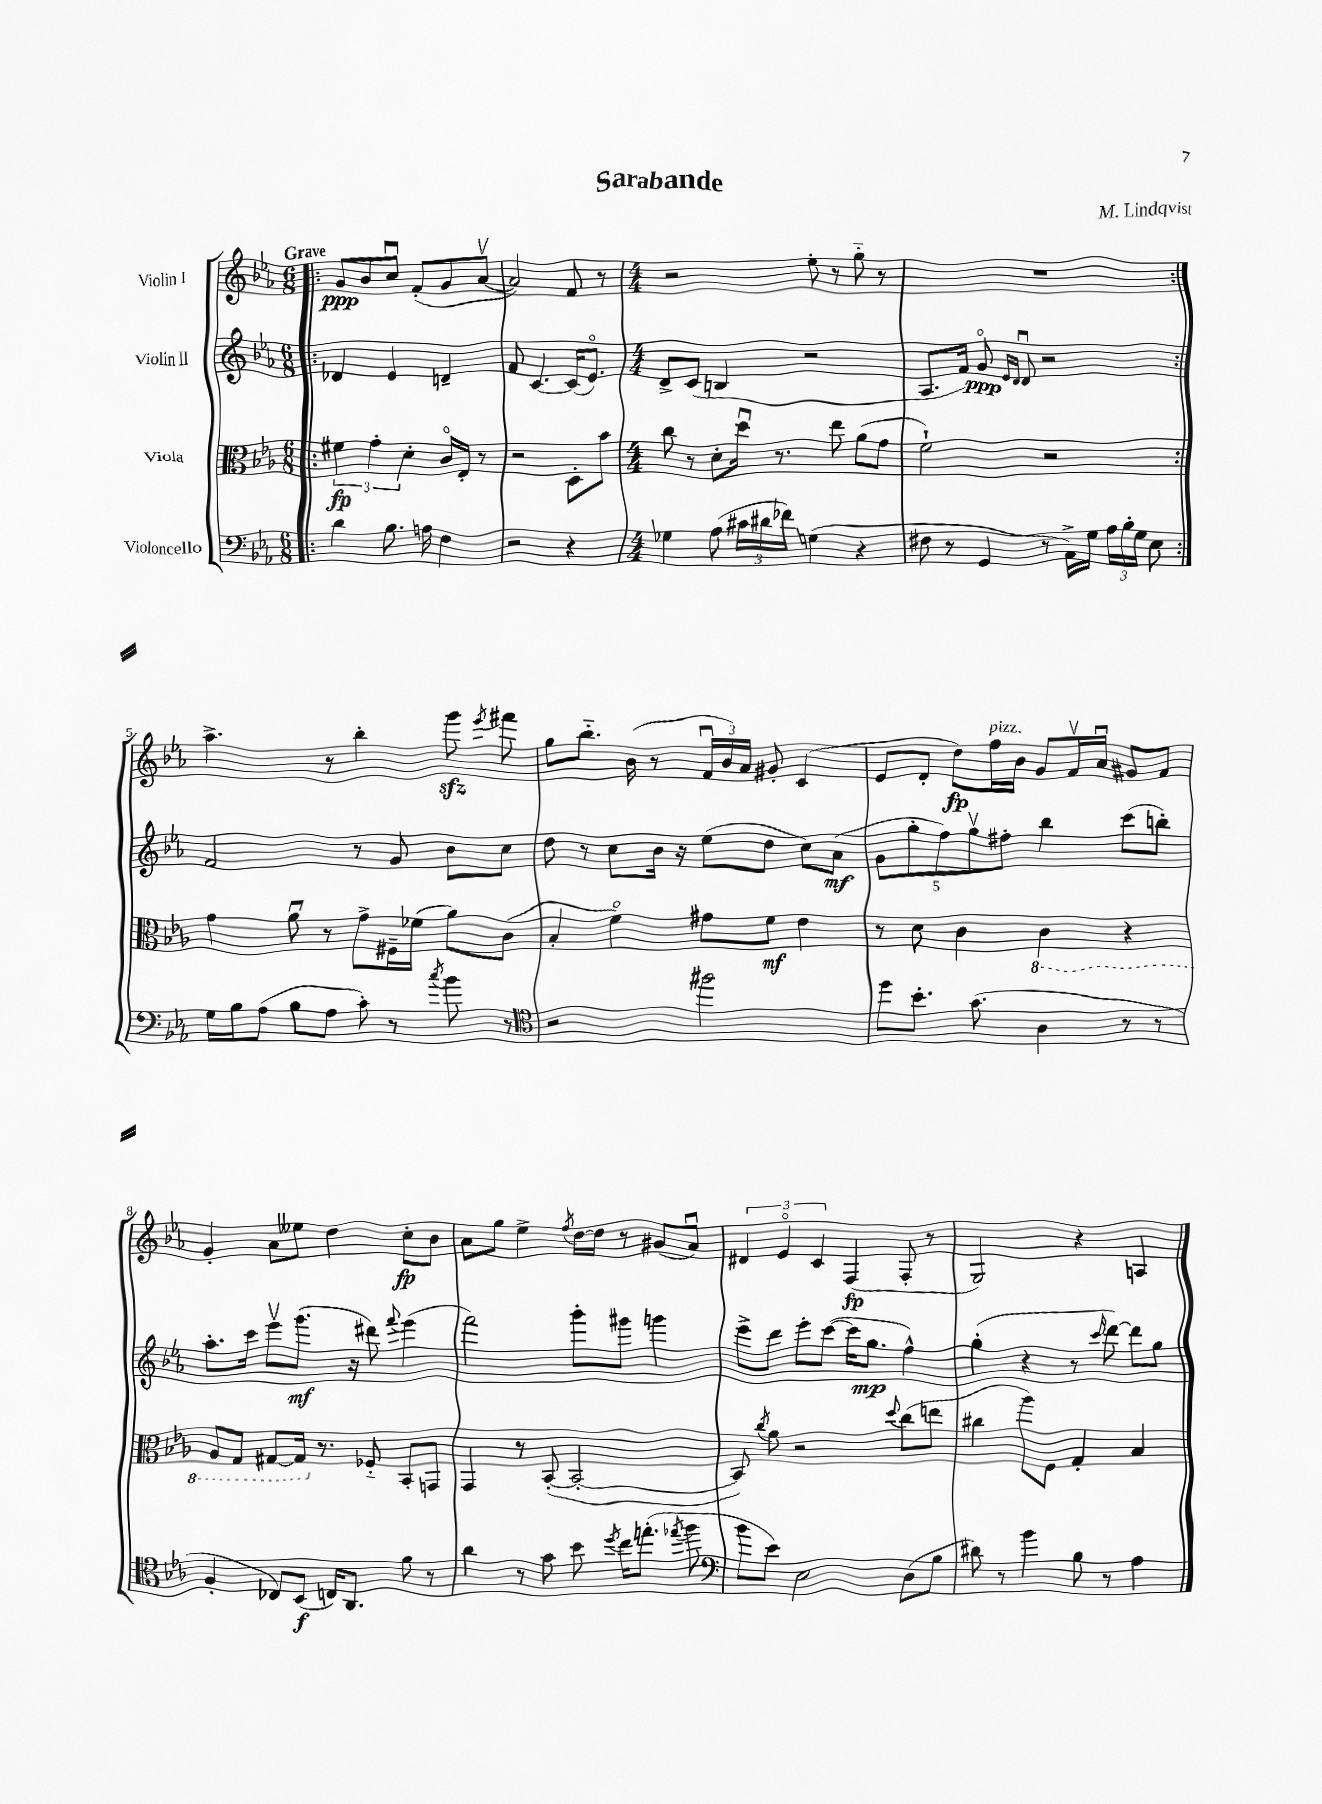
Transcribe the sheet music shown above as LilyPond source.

\header { title = "Sarabande" composer = "M. Lindqvist" }
<<
\new StaffGroup <<
\new Staff = "s0" \with { instrumentName = "Violin I" } {
    \clef treble \key ees \major \numericTimeSignature \time 6/8 \tempo "Grave"
    \autoBeamOff \repeat volta 2 { \bar ".|:" g'8[\ppp bes'8 c''8]\downbow f'8[-.( g'8 aes'8]~\upbow |
    aes'2) f'8 r8 |
    \numericTimeSignature \time 4/4 r2 ees''8-. r8 g''8-_ r8 |
    R1 | }
    aes''4.-> r8 bes''4-. g'''8\sfz \acciaccatura { ees'''8 } fis'''8 |
    g''8[ bes''8.]-_ bes'16( r8 \tuplet 3/2 { f'16[\downbow bes'16) aes'16] } gis'8-. c'4( |
    ees'8[ d'8]-. d''8[\fp) f''16^\markup { \italic "pizz." } bes'16] g'8[ f'16\upbow aes'16]\downbow gis'8[ f'8] |
    g'4-. aes'8[ eeses''8] d''4 c''8[-.\fp bes'8] |
    aes'8[ g''8] ees''4-> \acciaccatura { f''8 } d''16[~ d''16] r8 gis'8[( aes'8]\downbow) |
    \tuplet 3/2 { dis'4 ees'4\flageolet c'4 } f4\fp( f8-. r8 |
    g2) r4 a4 \bar "|." |
}
\new Staff = "s1" \with { instrumentName = "Violin II" } {
    \clef treble \key ees \major \numericTimeSignature \time 6/8
    \autoBeamOff \repeat volta 2 { \bar ".|:" des'4 ees'4 d'4-- |
    f'8 c'4.~ c'16[( ees'8.]\flageolet) |
    \numericTimeSignature \time 4/4 d'8[-> c'8]( b4 r2 |
    aes8.[ f'16]) g'8\flageolet\ppp \grace { ees'16[ d'16] } d'8\downbow r2 | }
    f'2 r8 g'8 bes'8[ c''8] |
    d''8 r8 c''8[ bes'16] r16 ees''8[( d''8] c''8[) aes'8]\mf( |
    \tuplet 5/4 { g'8[ g''8-. f''8) g''8\upbow fis''8]-. } bes''4 c'''8[( b''8]-.) |
    aes''8.[-. c'''16] ees'''8[\upbow g'''8.]\mf( r16 dis'''8) \appoggiatura { f'''8 } ees'''4( |
    f'''2) g'''8[-. gis'''8] g'''4 |
    ees'''8[-> d'''8] ees'''8[-. c'''8]~( c'''16[ g''8.]\mp f''4-^) |
    g''4-.( r4 r8 \grace { c'''16 } d'''8~) d'''8[ g''8] \bar "|." |
}
\new Staff = "s2" \with { instrumentName = "Viola" } {
    \clef alto \key ees \major \numericTimeSignature \time 6/8
    \autoBeamOff \repeat volta 2 { \bar ".|:" \tuplet 3/2 { fis'4\fp g'4-. d'4-. } c'16[\flageolet ees16]-. r8 |
    r2 d8[-. bes'8] |
    \numericTimeSignature \time 4/4 c''8 r8 d'8[-. d''16]\downbow r8. ees''8 aes'8[( g'8] |
    f'2-!) r2 | }
    g'4 aes'8\downbow r8 g'8[-> fis16-- fes'16]( aes'8[) c'8]( |
    bes4-. f'4\flageolet) gis'8[ f'8]\mf ees'4 |
    r8 d'8 c'4 \ottava #-1 c4 r4 |
    aes,8[ g,8] gis,8[~ gis,16] \ottava #0 r8. fes8-_ bes,8[-. g,8] |
    g,4 r8 bes,8~-.( bes,2~-. |
    bes,8) \acciaccatura { c''8 } aes'8 r2 \appoggiatura { d''8 } c''8[( e''8] |
    cis''4 aes''8[) f8] g4-. bes4 \bar "|." |
}
\new Staff = "s3" \with { instrumentName = "Violoncello" } {
    \clef bass \key ees \major \numericTimeSignature \time 6/8
    \autoBeamOff \repeat volta 2 { \bar ".|:" d'4 bes8. a16 f4 |
    r2 r4 |
    \numericTimeSignature \time 4/4 ges4 aes8( \tuplet 3/2 { cis'16[ dis'16 fes'16]) } g4( r4 |
    fis8 r8 g,4 r8 aes,16[->) g16] \tuplet 3/2 { aes16[ bes16-. g16] } ees8 | }
    g16[ bes16 aes8]( bes8[ aes8] c'8-.) r8 \acciaccatura { c''8 } bes'8 r8 |
    \clef tenor r2 fis''2 |
    d''8[ bes'8.]-. g'8.( aes4 r8 r8 |
    f4-. ces8[) bes,8]\f( c16[) aes,8.] f'8 r8 |
    aes'4 r8 g'8 bes'8 \acciaccatura { d''8 } c''16[ e''8.]-.( \acciaccatura { ees''8 } f''8 |
    \clef bass bes'8[ ees'8]) ees2 d8[( bes8] |
    dis'8) r8 bes'4 bes8 r8 aes4 \bar "|." |
}
>>
>>
